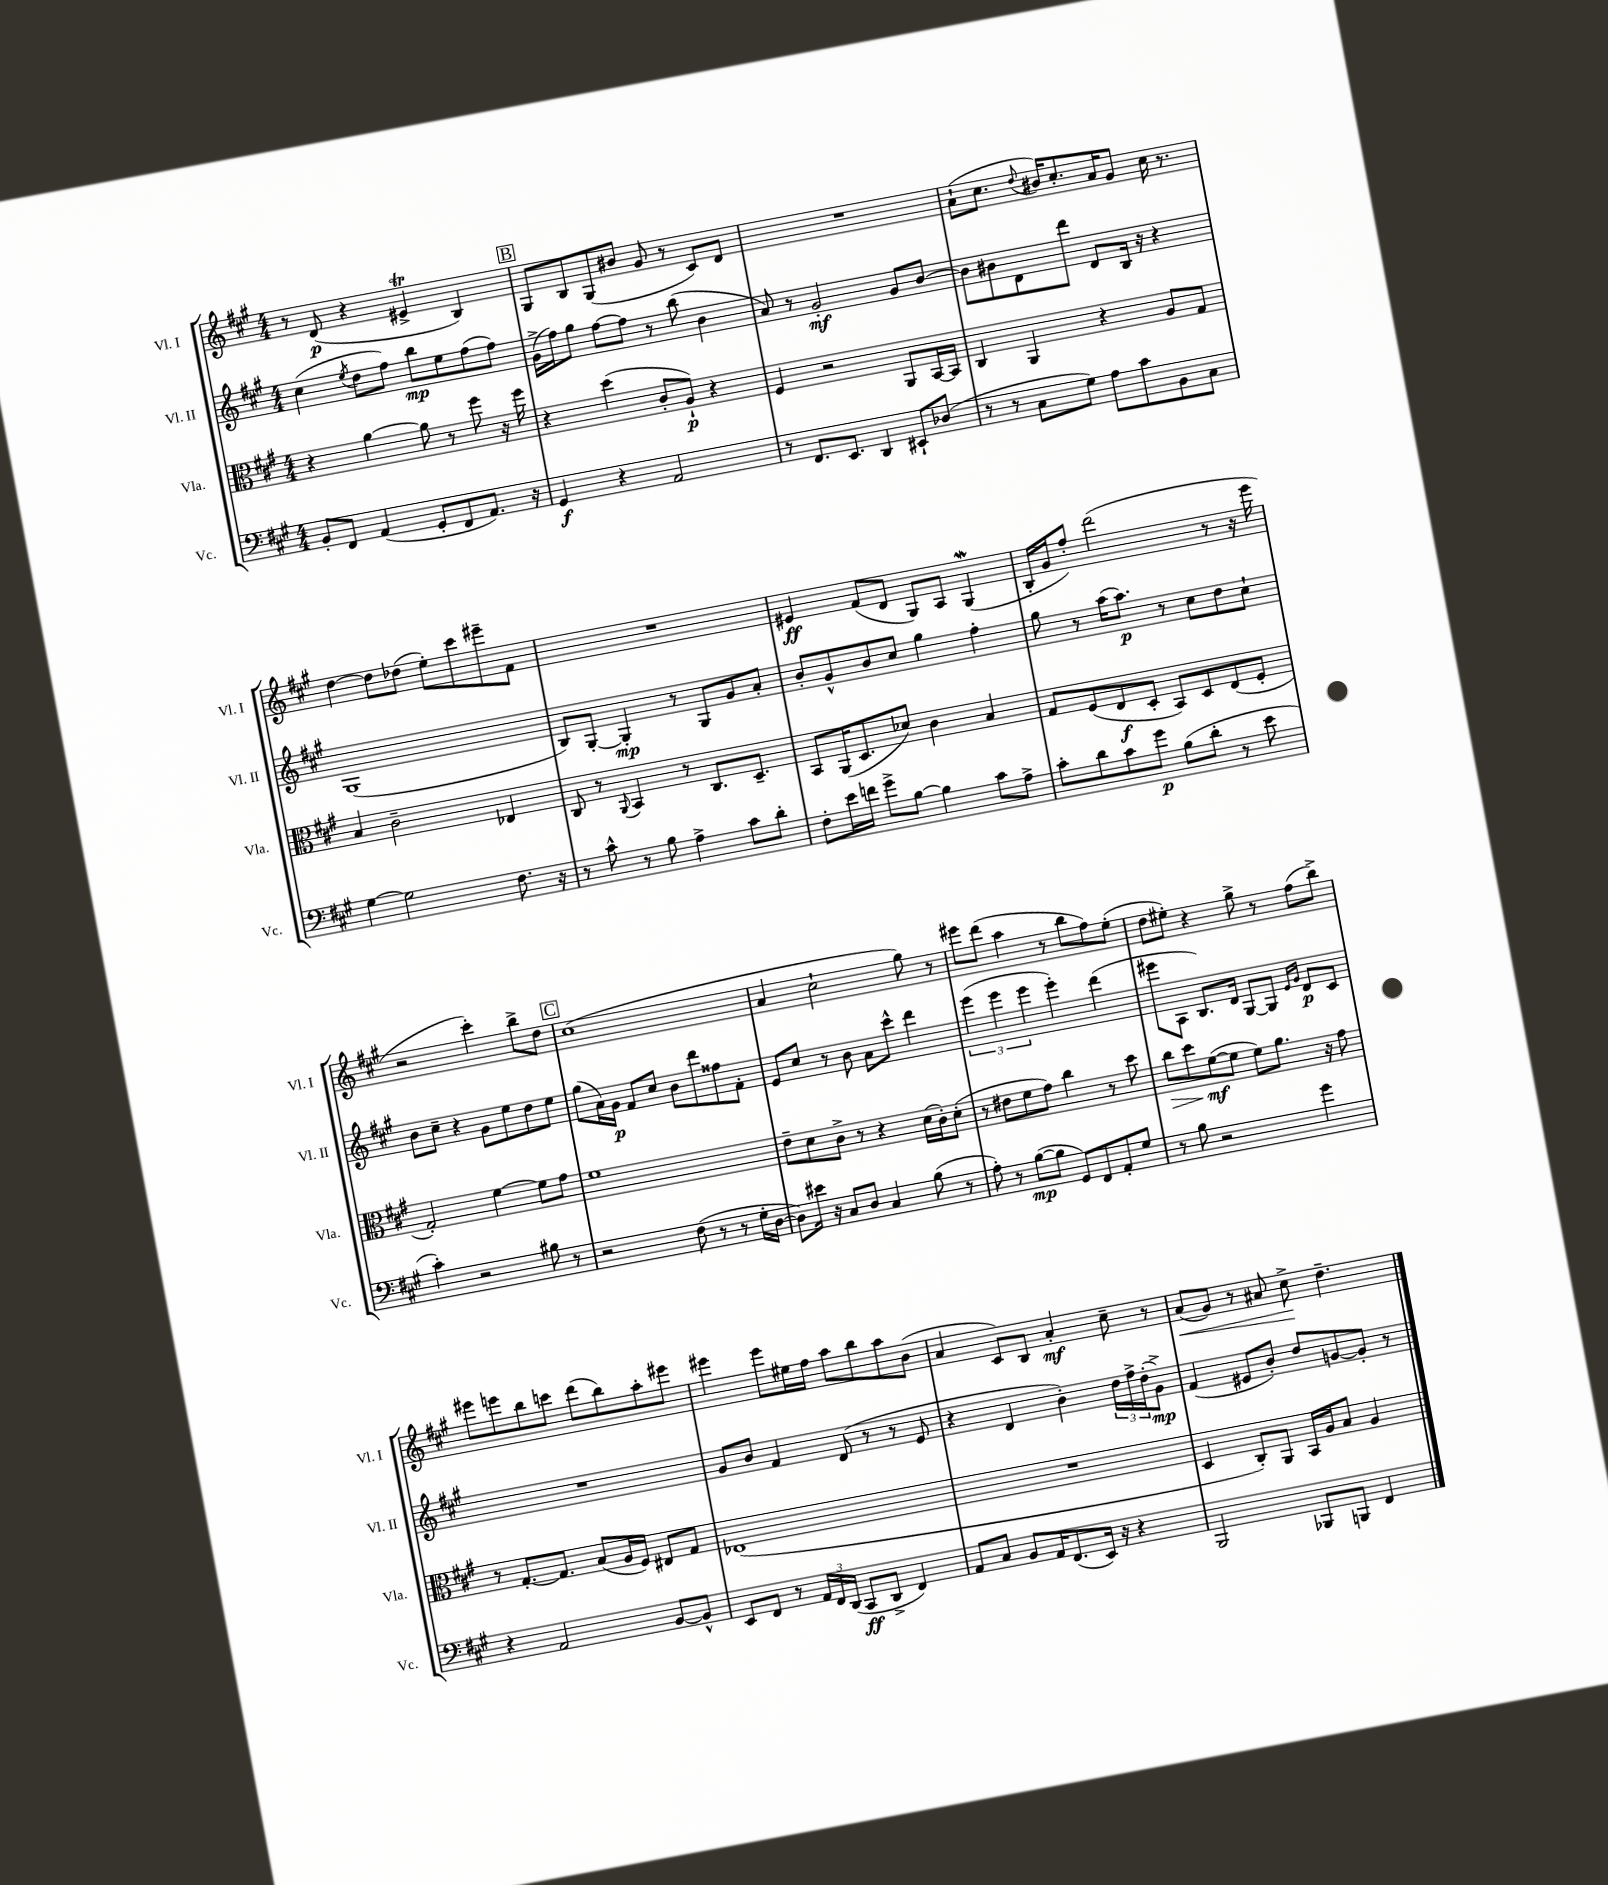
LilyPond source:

<<
\new StaffGroup <<
\new Staff = "s0" \with { instrumentName = "Vl. I" shortInstrumentName = "Vl. I" } {
    \clef treble \key a \major \numericTimeSignature \time 4/4
    r8 d'8\p( r4 eis'4->\trill b4) |
    \mark \markup { \box "B" } gis8 b8 gis8( bis'8 gis'8 r8 cis'8) d'8 |
    R1 |
    a'8-!( cis''8. \appoggiatura { d''8 } bis'16) cis''8.-. a'16 gis'8 cis''16 r8. |
    d''4~ d''8 des''8( e''8-.) cis'''8 eis'''8-- fis'8 |
    R1 |
    eis'4\ff fis'8( d'8 gis8) a8 gis4\mordent( |
    b16-. gis'16 fis''8-.) d'''2( r8 r16 e'''16 |
    r2 cis'''4-.) b''8-> d''8 |
    \mark \markup { \box "C" } cis''1( |
    a'4 cis''2-! gis''8) r8 |
    eis'''8 d'''8( a''4 r8 b''8 fis''8) e''8-.( |
    d''8 eis''8-.) r4 gis''8-> r8 fis''8( b''8->) |
    eis'''8 e'''8 b''8 c'''8 d'''8( b''8) a''8-. eis'''8 |
    eis'''4 eis'''8 eis''16 fis''16 a''8 b''8 a''8 b'8( |
    a'4 cis'8) b8 a'4-.\mf cis''8-- r8 |
    a'8\<( gis'8) r8 ais'8 cis''8->\! d''4.-- \bar "|." |
}
\new Staff = "s1" \with { instrumentName = "Vl. II" shortInstrumentName = "Vl. II" } {
    \clef treble \key a \major \numericTimeSignature \time 4/4
    cis''4( \acciaccatura { e''8 } d''8 fis''8) b''8\mp e''8 fis''8( fis''8) |
    \mark \markup { \box "B" } gis'16->( fis''16) gis''8 fis''8~ fis''8 r8 b''8( b'4 |
    a'8) r8 gis'2-.\mf gis'8 b'8~ |
    b'8 bis'8 d'8 d'''8 d'8 b16 r16 r4 |
    gis1( |
    b8) gis8~-. gis4-.\mp r8 gis8 gis'8 a'8-. |
    b'8-. gis'8-^ b'8 cis''8 gis''4 fis''4-. |
    gis''8 r8 a''16( a''8.\p) r8 cis''8 d''8 cis''8-! |
    b'8 cis''8-- r4 gis'8 e''8 d''8 e''8 |
    \mark \markup { \box "C" } gis''8( a'16) gis'16\p fis'8 cis''8 b'8 d'''8 fisis''8 fis'8-. |
    e'8 cis''8 r8 b'8 a'8 cis'''8-^ d'''4 |
    \tuplet 3/2 { e'''4( e'''4 e'''4 } e'''4-.) d'''4( |
    eis'''8 a8 b8.) d'16 gis8~ gis8 \grace { e'16 gis'16 } d'8\p cis'8 |
    R1 |
    gis'8 b'8 fis'4 d'8( r8 r8 e'8 |
    r4 d'4 b'4-.) \tuplet 3/2 { d''16 fis''16-> d''16-.( } gis'8->\mp) |
    fis'4( eis'8 b'8-.) d''8 g'8~ g'8-. r8 \bar "|." |
}
\new Staff = "s2" \with { instrumentName = "Vla." shortInstrumentName = "Vla." } {
    \clef alto \key a \major \numericTimeSignature \time 4/4
    r4 a'4~ a'8 r8 fis''8 r16 fis''16 |
    \mark \markup { \box "B" } r4 d''4( cis'8-. a8-!\p) r4 |
    fis4 r2 a,8 b,16~ b,16 |
    cis4 a,4 r4 a8 gis8 |
    b4 cis'2-- ees4 |
    cis8 r8 \appoggiatura { a,8 } b,4 r8 cis8. d8.-- |
    b,8 a,16( d8. des'8) cis'4 b4 |
    gis8 fis8( e8\f d8-. b,8) d8 e8( fis8-. |
    gis2-.) fis'4~ fis'8 gis'8 |
    \mark \markup { \box "C" } fis'1 |
    e'8-- d'8 cis'8-> r8 r4 d'16( cis'16-.) d'8-.( |
    r8 eis'8 fis'8 gis'8) cis''4 r8 d''8 |
    cis''8\> d''8 fis'8~\mf\!( fis'8 fis'8) a'8. r16 gis'8 |
    r8 gis8.~-. gis8. b8( a16 fis16) eis8 gis8 |
    ees1( |
    R1 |
    d4 cis8-.) a,8 b,16 a16 b8 a4 \bar "|." |
}
\new Staff = "s3" \with { instrumentName = "Vc." shortInstrumentName = "Vc." } {
    \clef bass \key a \major \numericTimeSignature \time 4/4
    b,8-. fis,8 a,4( gis,8-. fis,8 a,8.) r16 |
    \mark \markup { \box "B" } gis,4\f r4 a,2 |
    r8 fis,8. e,8. d,4 eis,8-! des8( |
    r8 r8 cis8 gis8) a8 cis'8 b,8 cis8 |
    gis4~ gis2 fis8. r16 |
    r8 cis'8-^ r8 b8 a4-> cis'8 d'8-. |
    fis8-. e'16 f'16 gis'8-> b8~ b4 cis'8 a8-> |
    cis'8-. d'8 cis'8 gis'8\p b8( d'8-. r8 e'8 |
    cis'4-.) r2 bis8 r8 |
    \mark \markup { \box "C" } r2 fis8( r8 r8 gis16-. d16~ |
    d8) eis'16 r16 cis8 d8 cis4 b8( r8 |
    a8-.) r8 b8~\mp( b8 gis,8) fis,8 a,8-. gis8 |
    r8 b8 r2 gis'4 |
    r4 a,2 b,8~ b,8-^ |
    e,8 fis,8 r8 \tuplet 3/2 { a,16 fis,16 d,16( } cis,8\ff d,8-> fis,4) |
    a,8 cis8 b,8 a,16 fis,8.( e,16) r16 r4 |
    b,,2 bes,,8 b,,8 fis,4 \bar "|." |
}
>>
>>
\layout { \context { \Score \remove "Bar_number_engraver" } }
